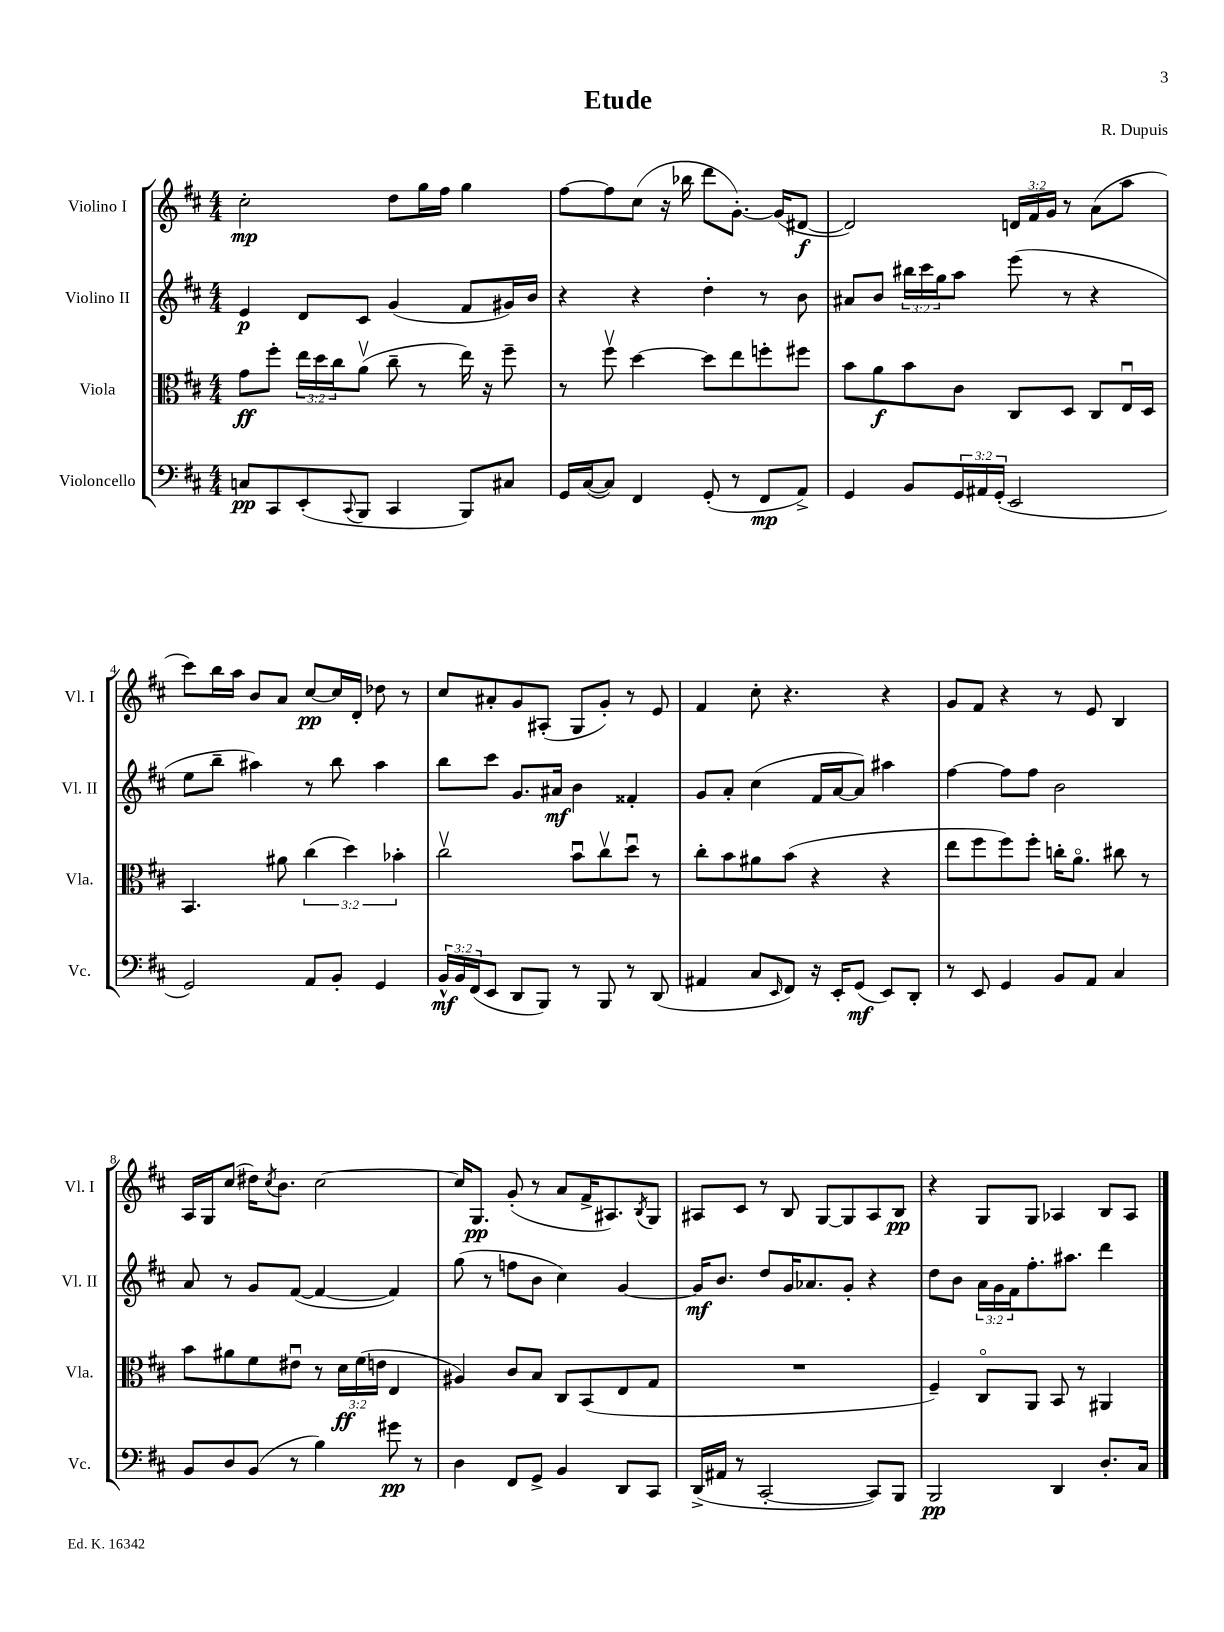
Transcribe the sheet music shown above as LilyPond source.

\header { title = "Etude" composer = "R. Dupuis" }
<<
\new StaffGroup <<
\new Staff = "s0" \with { instrumentName = "Violino I" shortInstrumentName = "Vl. I" } {
    \clef treble \key d \major \numericTimeSignature \time 4/4 \override Staff.TupletNumber.text = #tuplet-number::calc-fraction-text
    cis''2-.\mp d''8 g''16 fis''16 g''4 |
    fis''8~ fis''8 cis''8( r16 bes''16 d'''8 g'8.~-.) g'16( dis'8~\f |
    dis'2) \tuplet 3/2 { d'16 fis'16 g'16 } r8 a'8( a''8 |
    cis'''8) b''16 a''16 b'8 a'8 cis''8~\pp cis''16 d'16-. des''8 r8 |
    cis''8 ais'8-. g'8 ais8-.( g8 g'8-.) r8 e'8 |
    fis'4 cis''8-. r4. r4 |
    g'8 fis'8 r4 r8 e'8 b4 |
    a16 g16 cis''8( dis''16) \acciaccatura { cis''8 } b'8. cis''2~ |
    cis''16 g8.\pp g'8-.( r8 a'8 fis'16-> ais8.) \acciaccatura { b8 } g8 |
    ais8 cis'8 r8 b8 g8~ g8 ais8 b8\pp |
    r4 g8 g8 aes4 b8 aes8 \bar "|." |
}
\new Staff = "s1" \with { instrumentName = "Violino II" shortInstrumentName = "Vl. II" } {
    \clef treble \key d \major \numericTimeSignature \time 4/4 \override Staff.TupletNumber.text = #tuplet-number::calc-fraction-text
    e'4\p d'8 cis'8 g'4( fis'8 gis'16) b'16 |
    r4 r4 d''4-. r8 b'8 |
    ais'8 b'8 \tuplet 3/2 { bis''16 cis'''16 g''16 } a''8 e'''8( r8 r4 |
    e''8 b''8-- ais''4) r8 b''8 ais''4 |
    b''8 cis'''8 g'8. ais'16\mf b'4 fisis'4-. |
    g'8 a'8-. cis''4( fis'16 a'16~ a'8) ais''4 |
    fis''4~ fis''8 fis''8 b'2 |
    a'8 r8 g'8 fis'8~( fis'4~ fis'4) |
    g''8( r8 f''8 b'8 cis''4) g'4~ |
    g'16\mf b'8. d''8 g'16 aes'8. g'8-. r4 |
    d''8 b'8 \tuplet 3/2 { a'16 g'16 fis'16 } fis''8.-. ais''8. d'''4 \bar "|." |
}
\new Staff = "s2" \with { instrumentName = "Viola" shortInstrumentName = "Vla." } {
    \clef alto \key d \major \numericTimeSignature \time 4/4 \override Staff.TupletNumber.text = #tuplet-number::calc-fraction-text
    g'8\ff fis''8-. \tuplet 3/2 { e''16 d''16 cis''16 } a'8\upbow( cis''8-- r8 e''16) r16 fis''8-- |
    r8 fis''8\upbow d''4~ d''8 e''8 f''8-. fis''8 |
    b'8 a'8\f b'8 cis'8 cis8 d8 cis8 e16\downbow d16 |
    b,4. ais'8 \tuplet 3/2 { cis''4( d''4) bes'4-. } |
    cis''2\upbow b'8\downbow cis''8\upbow d''8\downbow r8 |
    cis''8-. b'8 ais'8 b'8( r4 r4 |
    e''8 fis''8 fis''8) fis''8-. c''16-. a'8.\flageolet cis''8 r8 |
    b'8 ais'8 fis'8 eis'8\downbow r8 \tuplet 3/2 { d'16\ff fis'16( e'16 } e4 |
    ais4) cis'8 b8 cis8 b,8( e8 g8 |
    R1 |
    fis4--) cis8\flageolet a,8 b,8 r8 ais,4 \bar "|." |
}
\new Staff = "s3" \with { instrumentName = "Violoncello" shortInstrumentName = "Vc." } {
    \clef bass \key d \major \numericTimeSignature \time 4/4 \override Staff.TupletNumber.text = #tuplet-number::calc-fraction-text
    c8\pp cis,8 e,8-.( \appoggiatura { cis,8 } b,,8 cis,4 b,,8) cis8 |
    g,16 cis16~( cis8) fis,4 g,8-.( r8 fis,8\mp a,8->) |
    g,4 b,8 \tuplet 3/2 { g,16 ais,16 g,16-.( } e,2 |
    g,2) a,8 b,8-. g,4 |
    \tuplet 3/2 { b,16-^\mf b,16 fis,16( } e,8 d,8 b,,8) r8 b,,8 r8 d,8( |
    ais,4 cis8 \grace { e,16 } fis,8) r16 e,16-. g,8\mf( e,8) d,8-. |
    r8 e,8 g,4 b,8 a,8 cis4 |
    b,8 d8 b,8( r8 b4) gis'8\pp r8 |
    d4 fis,8 g,8-> b,4 d,8 cis,8 |
    d,16->( ais,16 r8 cis,2~-. cis,8) b,,8 |
    b,,2\pp d,4 d8.-. cis16 \bar "|." |
}
>>
>>
